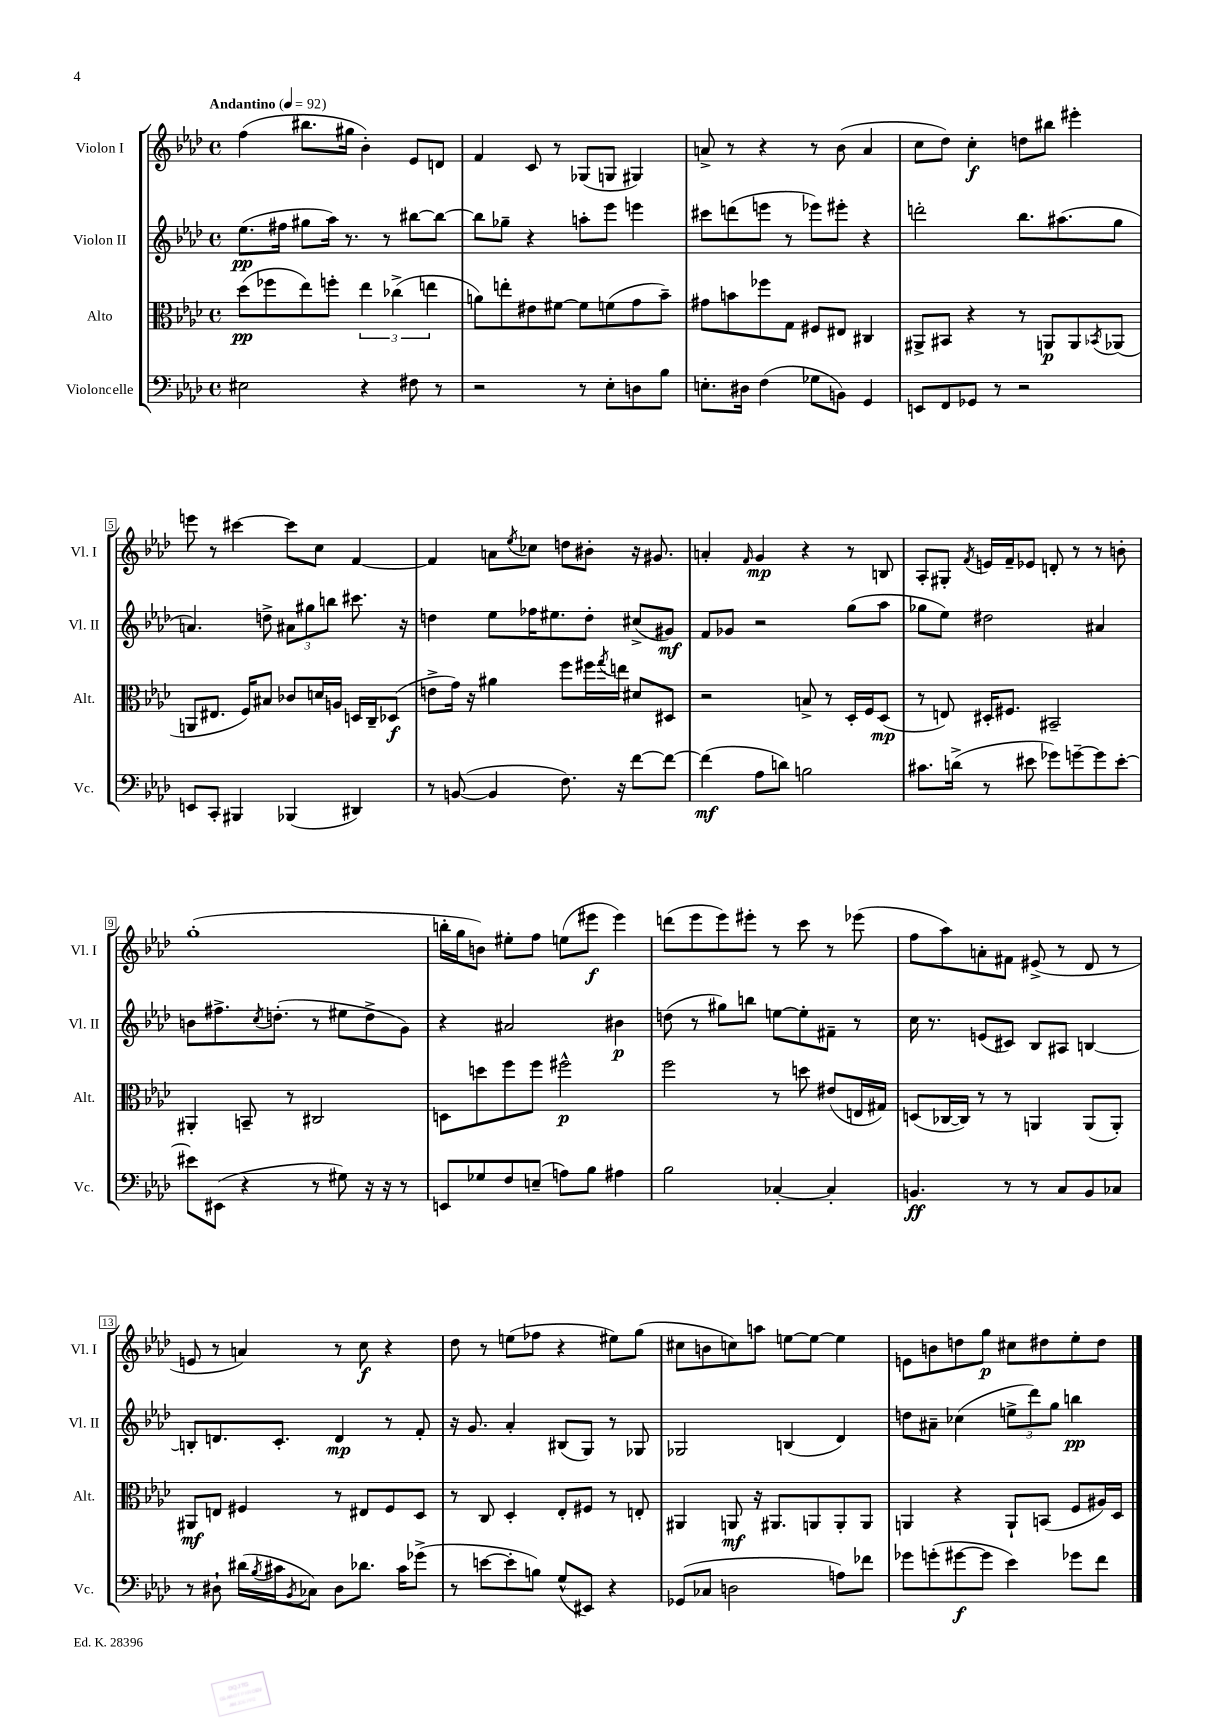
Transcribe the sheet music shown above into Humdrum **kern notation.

**kern	**dynam	**kern	**dynam	**kern	**dynam	**kern	**dynam
*part4	*part4	*part3	*part3	*part2	*part2	*part1	*part1
*staff4	*staff4	*staff3	*staff3	*staff2	*staff2	*staff1	*staff1
*I"Violoncelle	*	*I"Alto	*	*I"Violon II	*	*I"Violon I	*
*I'Vc.	*	*I'Alt.	*	*I'Vl. II	*	*I'Vl. I	*
*clefF4	*	*clefC3	*	*clefG2	*	*clefG2	*
*k[b-e-a-d-]	*	*k[b-e-a-d-]	*	*k[b-e-a-d-]	*	*k[b-e-a-d-]	*
*M4/4	*	*M4/4	*	*M4/4	*	*M4/4	*
*met(c)	*	*met(c)	*	*met(c)	*	*met(c)	*
*MM92	*	*MM92	*	*MM92	*	*MM92	*
=1	=1	=1	=1	=1	=1	=1	=1
!	!	!	!	!	!	!LO:TX:a:B:t=Andantino	!
2E#X\	.	(8dd-\L	pp	(8.ee-\L	pp	(4ff\	.
.	.	8ff-X\	.	.	.	.	.
.	.	.	.	16ff#X\Jk	.	.	.
.	.	8ee-\)	.	8gg#X\L	.	8.bb#X\L	.
.	.	8ffn'\J	.	16aa-\Jk)	.	.	.
.	.	.	.	8.r	.	16gg#X\Jk	.
4r	.	6ee-\	.	.	.	4b-'\)	.
.	.	.	.	8r	.	.	.
.	.	(6cc-X^\	.	.	.	.	.
8F#X\	.	.	.	[8bb#X\L	.	8e-/L	.
.	.	6een\	.	.	.	.	.
8r	.	.	.	8bb#\J_	.	8dn/J	.
=2	=2	=2	=2	=2	=2	=2	=2
2r	.	8an\L)	.	8bb#\L]	.	4f/	.
.	.	8een'\	.	8gg-X~\J	.	.	.
.	.	8e#X\	.	4r	.	8c/	.
.	.	[8f#X\J	.	.	.	8r	.
8r	.	8f#\L]	.	8aan'\L	.	(8G-X/L	.
8E-'\L	.	(8fn\	.	8eee-\J	.	8Gn/J	.
8Dn\	.	8g\	.	4eeen\	.	4G#X/)	.
8B-\J	.	8b-~\J)	.	.	.	.	.
=3	=3	=3	=3	=3	=3	=3	=3
8.En'\L	.	8g#X\L	.	8ccc#X\L	.	8an^/	.
.	.	8bn\	.	(8dddn\	.	8r	.
16D#X\Jk	.	.	.	.	.	.	.
(4F\	.	8ff-X\	.	8eeen\J	.	4r	.
.	.	8G\J	.	8r	.	.	.
8G-X\L	.	8F#X/L	.	8eee-X\L)	.	8r	.
8BBn\J)	.	8E#X/J	.	8eee#X'\J	.	(8b-\	.
4GG/	.	4C#X/	.	4r	.	4a/	.
=4	=4	=4	=4	=4	=4	=4	=4
8EEn/L	.	8AA#X^/L	.	2dddn'\	.	8cc\L	.
8FF/	.	8BB#X/J	.	.	.	8dd-\J)	.
8GG-X/J	.	4r	.	.	.	4cc'\	f
8r	.	.	.	.	.	.	.
2r	.	8r	.	8.bb-\L	.	8ddn\L	.
.	.	8AAn/L	p	.	.	8bb#X\J	.
.	.	.	.	(8.aa#X\	.	.	.
.	.	8AA/	.	.	.	4eee#X'\	.
.	.	8qBB-X/	.	.	.	.	.
.	.	(8AA-X/J	.	8gg\J	.	.	.
!!LO:LB:g=z
=5	=5	=5	=5	=5	=5	=5	=5
8EEn/L	.	8AAn/L	.	4.an/)	.	8eeen\	.
8CC'/J	.	8.E#X/J	.	.	.	8r	.
4BBB#X/	.	.	.	.	.	[4ccc#X\	.
.	.	16F/KL)	.	.	.	.	.
.	.	8B#X/J	.	8ddn^\	.	.	.
(4BBB-X/	.	8c-X/L	.	12a#X\L	.	8ccc#\L]	.
.	.	.	.	12gg#X\	.	.	.
.	.	16dn/L	.	.	.	8cc\J	.
.	.	.	.	12bbn\J	.	.	.
.	.	16An/JJ	.	.	.	.	.
4DD#X/)	.	16Dn/LL	.	8.ccc#X\	.	[4f/	.
.	.	16C~/J	.	.	.	.	.
.	.	(8D-X/J	f	.	.	.	.
.	.	.	.	16r	.	.	.
=6	=6	=6	=6	=6	=6	=6	=6
8r	.	8en^\L	.	4ddn\	.	4f/]	.
([8BBn/	.	16g\Jk)	.	.	.	.	.
.	.	16r	.	.	.	.	.
4BB/]	.	4a#X\	.	8ee-\L	.	8an\L	.
.	.	.	.	.	.	8qee-/	.
.	.	.	.	16ff-X\K	.	8cc-X\J	.
.	.	.	.	8.ee#X\	.	.	.
8.F\)	.	8ff\L	.	.	.	8ddn\L	.
.	.	16ff#X\L	.	8dd'\J	.	8b#X'\J	.
.	.	8qgg/	.	.	.	.	.
16r	.	16een\JJ	.	.	.	.	.
[8f\L	.	8d#X/L	.	(8cc#X^/L	.	16r	.
.	.	.	.	.	.	8.g#X/	.
8f\J_	.	8D#X/J	.	8g#X/J)	mf	.	.
=7	=7	=7	=7	=7	=7	=7	=7
(4f\]	mf	2r	.	8f/L	.	4an'/	.
.	.	.	.	8g-X/J	.	.	.
.	.	.	.	.	.	16qqf/	.
8A-\L	.	.	.	2r	.	4g/	mp
8dn\J)	.	.	.	.	.	.	.
2Bn\	.	8Bn^/	.	.	.	4r	.
.	.	8r	.	.	.	.	.
.	.	16D-'/LL	.	(8gg\L	.	8r	.
.	.	16F/J	.	.	.	.	.
.	.	(8D-/J	mp	8aa-\J	.	8Bn/	.
=8	=8	=8	=8	=8	=8	=8	=8
8.c#X\L	.	8r	.	8gg-X\L	.	8A-'/L	.
.	.	8En/)	.	8ee-\J)	.	8G#X'/J	.
(16dn^\Jk	.	.	.	.	.	.	.
.	.	.	.	.	.	8qf/	.
8r	.	16D#X'/KL	.	2dd#X\	.	16en/LL	.
.	.	8.F#X/J	.	.	.	16f~/J	.
8e#X\	.	.	.	.	.	8e-X/J	.
8g-X\L)	.	2BB#X~/	.	.	.	8dn'/	.
[8gn~\	.	.	.	.	.	8r	.
8g\]	.	.	.	4a#X/	.	8r	.
[8e#'\J	.	.	.	.	.	8bn'\	.
!!LO:LB:g=z
=9	=9	=9	=9	=9	=9	=9	=9
8e#X\L]	.	4AA#X'/	.	8bn\L	.	(1gg'	.
(8EE#X\J	.	.	.	8.ff#X^\	.	.	.
4r	.	8BBn~/	.	.	.	.	.
.	.	.	.	8qcc/	.	.	.
.	.	.	.	(8.ddn'\J	.	.	.
.	.	8r	.	.	.	.	.
8r	.	2C#X/	.	8r	.	.	.
8G#X\)	.	.	.	8ee#X\L	.	.	.
16r	.	.	.	8dd^\	.	.	.
16r	.	.	.	.	.	.	.
8r	.	.	.	8g\J)	.	.	.
=10	=10	=10	=10	=10	=10	=10	=10
8EEn/L	.	8Dn\L	.	4r	.	16bbn'\LL	.
.	.	.	.	.	.	16gg\J	.
8G-X/	.	8ddn\	.	.	.	8bn\J)	.
8F/	.	8ff\	.	2a#X/	.	8ee#X'\L	.
(8En~/J	.	8ff\J	.	.	.	8ff\J	.
8An\L)	.	2ff#X^^\	p	.	.	(8een\L	.
8B-\J	.	.	.	.	.	8eee#X\J	f
4A#X\	.	.	.	4b#X\	p	4eee#\)	.
=11	=11	=11	=11	=11	=11	=11	=11
2B-\	.	2ff\	.	(8ddn\	.	(8dddn\L	.
.	.	.	.	8r	.	8eee-\	.
.	.	.	.	8gg#X\L)	.	8eee-\)	.
.	.	.	.	8bbn\J	.	8eee#X'\J	.
[4C-X'/	.	8r	.	[8een\L	.	8r	.
.	.	8ddn\	.	8ee'\]	.	8ccc\	.
4C-'/]	.	(8e#X/L	.	8f#X~\J	.	8r	.
.	.	16En/L	.	8r	.	(8eee-X\	.
.	.	16G#X/JJ)	.	.	.	.	.
=12	=12	=12	=12	=12	=12	=12	=12
4.BBn/	ff	(8Dn/L	.	16cc\	.	8ff\L	.
.	.	.	.	8.r	.	.	.
.	.	[16C-X/L	.	.	.	8aa-\)	.
.	.	16C-/JJ])	.	.	.	.	.
.	.	8r	.	(8en/L	.	8an'\	.
8r	.	8r	.	8c#X/J)	.	8f#X\J	.
8r	.	4AAn/	.	8B-/L	.	(8e#X^/	.
8C/L	.	.	.	8A#X/J	.	8r	.
8BB/	.	(8AA/L	.	[4Bn/	.	8d-/	.
8C-X/J	.	8AA'/J)	.	.	.	8r	.
!!LO:LB:g=z
=13	=13	=13	=13	=13	=13	=13	=13
8r	.	8AA#X/L	mf	8Bn'/L]	.	8en/	.
8D#X`\	.	8En/J	.	8.dn/	.	8r	.
(16d#X\LL	.	4F#X/	.	.	.	4an/)	.
8qB-/	.	.	.	.	.	.	.
16c#X\J	.	.	.	8.c'/J	.	.	.
8qBB-/	.	.	.	.	.	.	.
8C-X\J)	.	.	.	.	.	.	.
8D#\L	.	8r	.	4d/	mp	8r	.
8.d-X\J	.	8E#X/L	.	.	.	8cc\	f
.	.	8F#/	.	8r	.	4r	.
16c#\KL	.	.	.	.	.	.	.
(8g-X^\J	.	8D-/J	.	8f'/	.	.	.
=14	=14	=14	=14	=14	=14	=14	=14
8r	.	8r	.	16r	.	8dd-\	.
.	.	.	.	8.g/	.	.	.
[8en\L	.	8C/	.	.	.	8r	.
8e'\]	.	4D-'/	.	4a-'/	.	(8een\L	.
8Bn\J)	.	.	.	.	.	8ff-X\J	.
(8G^^/L	.	8E-'/L	.	(8B#X/L	.	4r	.
8EE#X/J)	.	8F#X/J	.	8G/J)	.	.	.
4r	.	8r	.	8r	.	8ee#X\L)	.
.	.	8En'/	.	8G-X/	.	(8gg\J	.
=15	=15	=15	=15	=15	=15	=15	=15
(8GG-X/L	.	4AA#X/	.	2G-X/	.	8cc#X\L	.
8C-X/J	.	.	.	.	.	8bn\	.
2Dn\	.	8AAn/	mf	.	.	8ccn\)	.
.	.	16r	.	.	.	8aan\J	.
.	.	8.AA#X/L	.	.	.	.	.
.	.	.	.	(4Bn/	.	[8een\L	.
.	.	8AAn/	.	.	.	8ee\J_	.
8An\L)	.	8AA'/	.	4d-/)	.	4ee\]	.
8f-X\J	.	8AA/J	.	.	.	.	.
=16	=16	=16	=16	=16	=16	=16	=16
8g-X\L	.	4AAn/	.	8ddn\L	.	8en\L	.
(8gn'\	.	.	.	8a#X~\J	.	8bn\	.
[8g#X\	f	4r	.	(4cc-X\	.	8ddn\	.
8g#\J]	.	.	.	.	.	8gg\J	p
4e-\)	.	8AA`/L	.	12een^\L	.	8cc#X\L	.
.	.	.	.	12ddd-\)	.	.	.
.	.	(8BBn/J	.	.	.	8dd#X\	.
.	.	.	.	12gg\J	.	.	.
8g-X\L	.	8F/L	.	4bbn\	pp	8ee-'\	.
8f\J	.	16A#X/L)	.	.	.	8dd#\J	.
.	.	16D-/JJ	.	.	.	.	.
==	==	==	==	==	==	==	==
*-	*-	*-	*-	*-	*-	*-	*-
